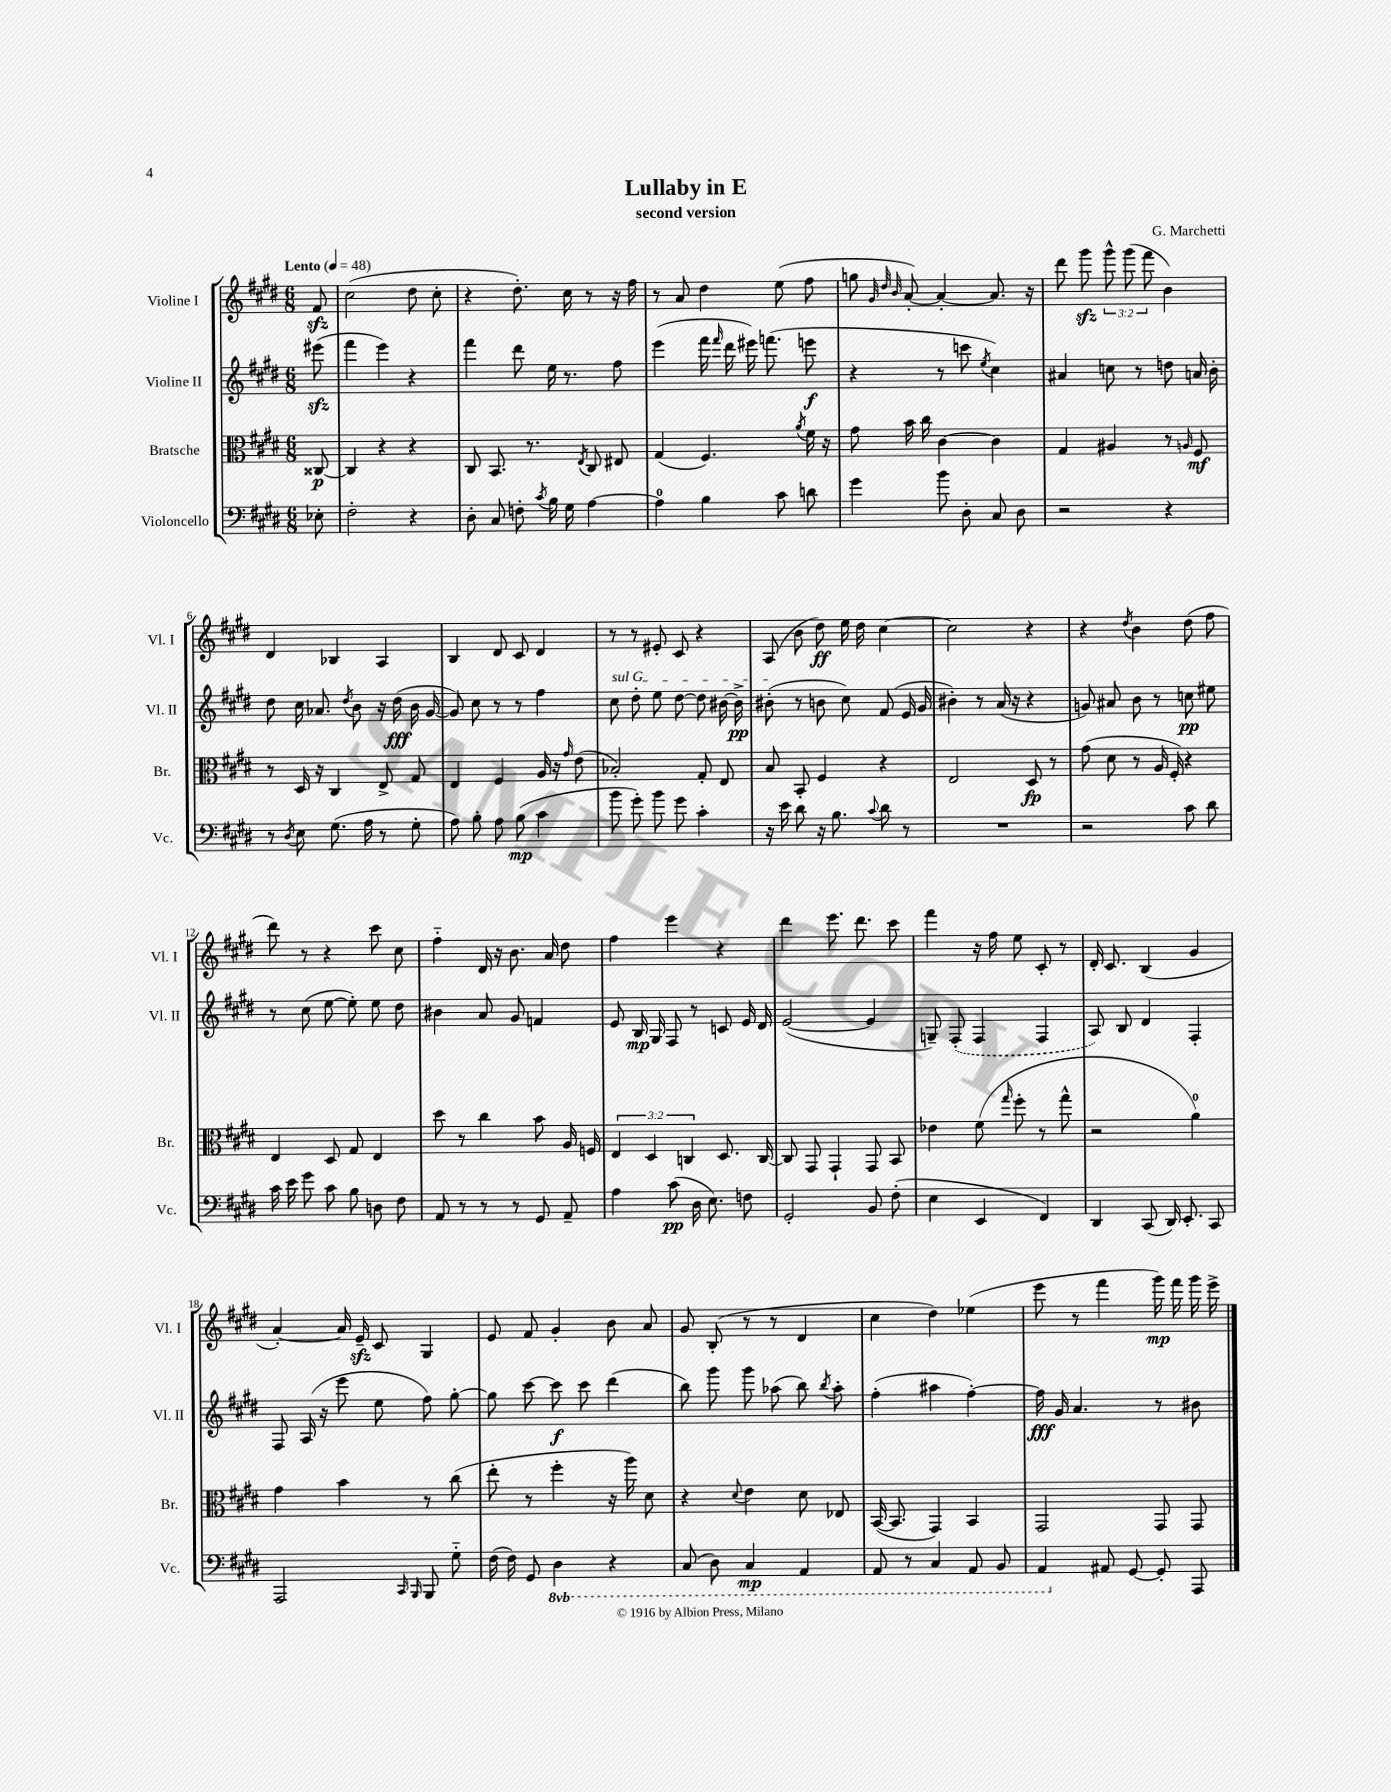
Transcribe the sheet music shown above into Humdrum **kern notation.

**kern	**kern	**kern	**kern
*staff4	*staff3	*staff2	*staff1
*clefF4	*clefC3	*clefG2	*clefG2
*k[f#c#g#d#]	*k[f#c#g#d#]	*k[f#c#g#d#]	*k[f#c#g#d#]
*M6/8	*M6/8	*M6/8	*M6/8
*MM48	*MM48	*MM48	*MM48
8E-'	[8C##	(8eee#	8f#
=	=	=	=
2F#'	4C##]	4fff#	(2cc#
.	4r	4eee)	.
4r	4r	4r	8dd#
.	.	.	8cc#'
=	=	=	=
8D#'	8C#	4fff#	4r
8C#	8.BB	.	.
8F'	.	8ddd#	8.dd#')
.	8.r	.	.
8qc#	.	.	.
16B	.	16ee	.
16G#	.	8.r	16cc#
.	8qE	.	.
[4A	8C#	.	8r
.	8E#	8ff#	16r
.	.	.	16ff#
=	=	=	=
4A]	(4G#	(4eee	8r
.	.	.	8a
4B	4.F#)	16fff#	4dd#
.	.	16qqfff#	.
.	.	16ddd#	.
.	.	16eee#)	.
.	.	(8.fff	.
8c#	.	.	(8ee
.	8qa	.	.
8d	16f#	8eee	8ff#
.	16r	.	.
=	=	=	=
4g#	8g#	4r	8gg
.	.	.	32qqg#
.	.	.	32qqdd#
.	.	.	32qqb
.	16b	.	[8a')
.	16cc#	.	.
8b	[4c#	8r	4a'_
8D#'	.	8ccc	.
.	.	8qee	.
8C#	4c#]	4cc#)	8.a]
8D#	.	.	.
.	.	.	16r
=	=	=	=
2r	4G#	4a#	8ddd#
.	.	.	8ggg#
.	4A#	8cc	12ggg#^^
.	.	.	(12ggg#
.	.	8r	.
.	.	.	12fff#
4r	8r	8dd	4b)
.	16qqA	.	.
.	8F#	16a	.
.	.	16b'	.
=	=	=	=
8r	8r	8dd#	4d#
8qD#	.	.	.
8E	16D#	16cc#	.
.	16r	8.a-	.
(8.G#	4C#	.	4B-
.	.	8qdd#	.
.	.	8b	.
16A	.	.	.
8r	8E^	16r	4A
.	.	(16dd#	.
8G#'	8G#	16b	.
.	.	[16g#	.
=	=	=	=
8A)	4E	8g#])	4B
8B'	.	8cc#	.
8A	4F#	8r	8d#
(8B	.	8r	8c#
4c#	16A	4ff#	4d#
.	16r	.	.
.	16qqg#	.	.
.	(8e	.	.
=	=	=	=
8b	2B-')	8cc#	8r
8g#')	.	8dd#'	8r
8b	.	8ee	8e#'
8g#	.	[8dd#	8c#
4c#'	8G#'	8dd#]	4r
.	8E	[16b#	.
.	.	16b#^]	.
=	=	=	=
16r	8B	(8b#'	(8A
16e	.	.	.
8d#	8BB'	8r	8b
16r	4F#	8b	8dd#)
8.B	.	.	.
.	.	8cc#)	16ee
.	.	.	16dd#
8qqc#	.	.	.
8d#	4r	(8f#	[4cc#
8r	.	16e	.
.	.	16g#	.
=	=	=	=
2.r	2E	4b#')	2cc#]
.	.	8r	.
.	.	(16a	.
.	.	16r	.
.	8D#	4r	4r
.	8r	.	.
=	=	=	=
2r	(8g#	8g)	4r
.	8d#	8a#	.
.	.	.	8qdd#
.	8r	8b	4b
.	16A	8r	.
.	16F#')	.	.
8c#	4r	8cc	(8dd#
8d#	.	8ee#	8ff#
=	=	=	=
16c#	4E	8r	8ddd#)
16e	.	.	.
8g#	.	(8cc#	8r
8c#	8D#	[8ee	4r
8B	8G#	8ee'])	.
8D	4E	8ee	8ccc#
8F#	.	8dd#	8cc#
=	=	=	=
8AA	8dd#	4b#	4ff#'~
8r	8r	.	.
8r	4cc#	8a	16d#
.	.	.	16r
8r	.	8g#	8.b
8GG#	8b	4f	.
.	.	.	16a
8AA~	16A	.	8dd#
.	16F	.	.
=	=	=	=
4A	6E	8e	4ff#
.	.	16B	.
.	6D#	.	.
.	.	16G#	.
(8c#	.	8F#	4eee
.	6C	.	.
16D#	.	8r	.
8.E)	.	.	.
.	8.D#	8c	4r
8F	.	16e	.
.	[16C	16d#	.
=	=	=	=
2GG#'	8C]	([2e	4ddd#
.	8GG#	.	.
.	4GG#`	.	8.eee
.	.	.	8.ddd#
8BB	8GG#	4e]	.
(8F#'	8BB	.	8ccc#
=	=	=	=
4E	4e-	8G~)	4fff#
.	.	(8F#'	.
4EE	(8f#	4F#	16r
.	.	.	16ff#
.	16qqgg#	.	.
.	8ff#'	.	8ee
4FF#)	8r	4F#	8c#'
.	8gg#^^	.	8r
=	=	=	=
4DD#	2r	8A)	16d#'
.	.	.	8.c#
.	.	8B	.
(8CC#	.	4d#	(4B
16DD#)	.	.	.
8.EE'	.	.	.
.	4a)	4F#'	4g#
8CC#	.	.	.
=	=	=	=
2AAA	4g#	8F#	[4a')
.	.	(16A	.
.	.	16r	.
.	4b	8eee	16a]
.	.	.	16e~
.	.	8ee	8c#
16qqCC#	.	.	.
16qqBBB	.	.	.
8BBB	8r	8ff#)	4G#
8G#'~	(8cc#	[8gg#'	.
=	=	=	=
(16F#	8ee'	8gg#]	8e
16F#)	.	.	.
8GG#	8r	[8ccc#	8f#
4DD#	4ff#'	8ccc#]	4g#'
.	.	8ccc#	.
4r	16r	(4ddd#	8b
.	16aa)	.	.
.	8d#	.	8a
=	=	=	=
(8CC#	4r	8bb)	8g#
8DD#)	.	8ggg#	(8B'
.	8qqd#	.	.
4CC#	4e	8ggg#	8r
.	.	(8aa-	8r
4AAA	8d#	8bb)	4d#
.	.	8qbb	.
.	8E-	8aa-'	.
=	=	=	=
8AAA	([16BB	(4ff#'	4cc#
.	8.BB]	.	.
8r	.	.	.
4CC#	4GG#)	4aa#	4dd#)
8AAA	4BB	[4ff#')	(4ee-
8BBB	.	.	.
=	=	=	=
4AAA	2GG#	16ff#]	8eee
.	.	16g#	.
.	.	4.a	8r
8AA#	.	.	4fff#
[8GG#	.	.	.
8GG#']	8GG#	8r	16ggg#)
.	.	.	16fff#
8AAA	8GG#	8b#	16ggg#
.	.	.	16eee^
==	==	==	==
*-	*-	*-	*-
